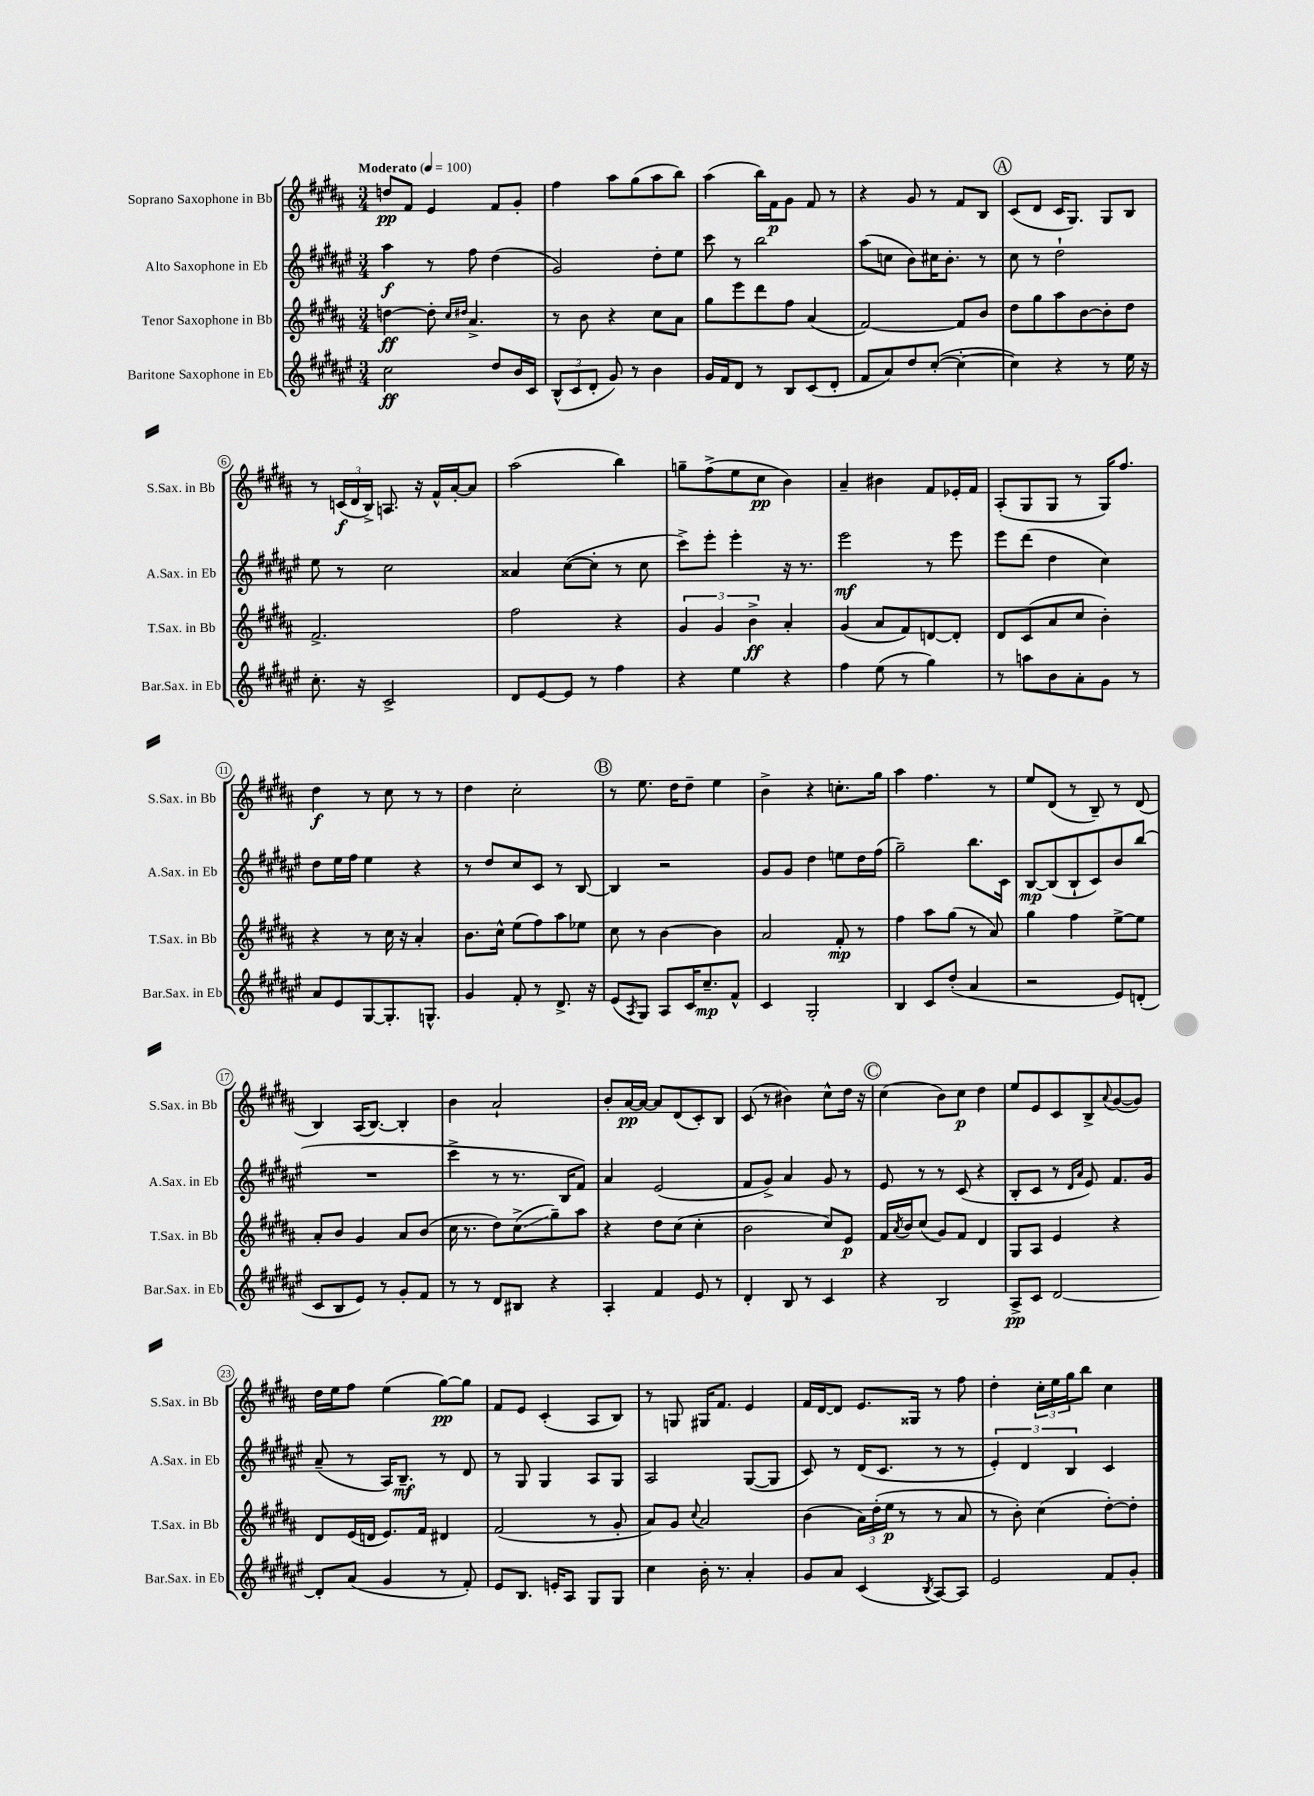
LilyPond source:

<<
\new StaffGroup <<
\new Staff = "s0" \with { instrumentName = "Soprano Saxophone in Bb" shortInstrumentName = "S.Sax. in Bb" } {
    \clef treble \key b \major \numericTimeSignature \time 3/4 \tempo "Moderato" 4 = 100
    d''8\pp fis'8 e'4 fis'8 gis'8-. |
    fis''4 ais''8 gis''8( ais''8 b''8) |
    ais''4( b''16) fis'16\p gis'8 fis'8 r8 |
    r4 gis'8 r8 fis'8 b8 |
    \mark \markup { \circle "A" } cis'8( dis'8 cis'16 gis8.) gis8 b8 |
    r8 \tuplet 3/2 { c'16\f( dis'16 b16->) } a8. r16 fis'16-^ ais'16~-. ais'8 |
    ais''2( b''4) |
    g''8-- fis''8->( e''8 cis''8\pp b'4) |
    ais'4-- bis'4 fis'8 ees'16-. fis'16 |
    ais8-.( gis8 gis8 r8 gis16) fis''8. |
    dis''4\f r8 cis''8 r8 r8 |
    dis''4 cis''2-. |
    \mark \markup { \circle "B" } r8 e''8. dis''16 dis''8-- e''4 |
    b'4-> r4 c''8.-. gis''16 |
    ais''4 fis''4. r8 |
    e''8 dis'8( r8 b8--) r8 dis'8( |
    b4) ais16( b8.~) b4-. |
    b'4 ais'2-! |
    b'8-. ais'16~\pp ais'16~ ais'8 dis'8( cis'8-.) b8 |
    cis'8( r8 bis'4) cis''8-^ dis''16 r16 |
    \mark \markup { \circle "C" } cis''4( b'8) cis''8\p dis''4 |
    e''8 e'8 cis'8 b8-> \appoggiatura { ais'8 } gis'8~( gis'8) |
    dis''16 e''16 fis''8 e''4( gis''8~\pp) gis''8 |
    fis'8 e'8 cis'4-.( ais8 b8) |
    r8 g8 gis16 fis'8. e'4 |
    fis'16 dis'16~ dis'8 e'8. gisis16 r8 fis''8 |
    dis''4-. \tuplet 3/2 { cis''16-. e''16 gis''16 } b''8 cis''4 \bar "|." |
}
\new Staff = "s1" \with { instrumentName = "Alto Saxophone in Eb" shortInstrumentName = "A.Sax. in Eb" } {
    \clef treble \key fis \major \numericTimeSignature \time 3/4
    ais''4\f r8 fis''8 dis''4( |
    gis'2) dis''8-. eis''8 |
    cis'''8 r8 b''2 |
    ais''8( c''8 b'8) cis''16 b'8.-. r8 |
    \mark \markup { \circle "A" } cis''8 r8 dis''2-! |
    eis''8 r8 cis''2 |
    aisis'4 cis''8~( cis''8-. r8 cis''8 |
    cis'''8->) eis'''8-. eis'''4-. r16 r8. |
    eis'''2\mf r8 eis'''8 |
    eis'''8 dis'''8( dis''4 cis''4) |
    dis''8 eis''16 fis''16 eis''4 r4 |
    r8 dis''8 cis''8 cis'8 r8 b8~ |
    \mark \markup { \circle "B" } b4 r2 |
    gis'8 gis'8 dis''4 e''8 dis''16 fis''16( |
    gis''2--) b''8. cis'16 |
    b8~\mp b8( b8-! cis'8) b'8 b''8( |
    R2. |
    cis'''4-> r8 r8. b16 fis'8) |
    ais'4 eis'2( |
    fis'8 gis'8->) ais'4 gis'8 r8 |
    \mark \markup { \circle "C" } eis'8 r8 r8 cis'8( r4 |
    b8-. cis'8 r8 \grace { dis'16 ais'16 } eis'8) fis'8. gis'16 |
    ais'8--( r8 ais16) b8.--\mf r8 dis'8 |
    r8 gis8 gis4 ais8 gis8 |
    ais2 gis8~( gis8 |
    cis'8) r8 dis'16( cis'8. r8 r8 |
    \tuplet 3/2 { eis'4-.) dis'4 b4 } cis'4 \bar "|." |
}
\new Staff = "s2" \with { instrumentName = "Tenor Saxophone in Bb" shortInstrumentName = "T.Sax. in Bb" } {
    \clef treble \key b \major \numericTimeSignature \time 3/4
    d''4~\ff d''8-. \grace { cis''16 dis''16 } ais'4.-> |
    r8 b'8 r4 cis''8 ais'8 |
    gis''8 e'''8 dis'''8 fis''8 ais'4( |
    fis'2~) fis'8 b'8 |
    \mark \markup { \circle "A" } dis''8 gis''8 ais''8 b'8~ b'8-. dis''8 |
    fis'2.-> |
    fis''2 r4 |
    \tuplet 3/2 { gis'4 gis'4 b'4->\ff } ais'4-. |
    gis'4( ais'8 fis'8) d'8~ d'8-. |
    dis'8 cis'8( ais'8 cis''8 b'4-.) |
    r4 r8 cis''16 r16 ais'4-. |
    b'8. cis''16-^ e''8( fis''8) ais''8 ees''8 |
    \mark \markup { \circle "B" } cis''8 r8 b'4~ b'4 |
    ais'2 fis'8-.\mp r8 |
    fis''4 ais''8 gis''8( r8 ais'8) |
    gis''4 fis''4 e''8~-> e''8 |
    ais'8-. b'8 gis'4 ais'8 b'8( |
    cis''16 r8. dis''8) cis''8->\glissando( gis''8--) ais''8 |
    r4 dis''8 cis''8( cis''4-. |
    b'2 cis''8) e'8\p |
    \mark \markup { \circle "C" } fis'16 \acciaccatura { ais'8 } b'16 cis''8( gis'8) fis'8 dis'4 |
    gis8 ais8 e'4 r4 |
    dis'8 e'16( d'16 e'8.) fis'16 dis'4 |
    fis'2( r8 gis'8-. |
    ais'8) gis'8 \appoggiatura { cis''8 } ais'2 |
    b'4( \tuplet 3/2 { ais'16) dis''16-.( e''16\p } r8 r8 ais'8 |
    r8 b'8-.) cis''4( dis''8~-.) dis''8-. \bar "|." |
}
\new Staff = "s3" \with { instrumentName = "Baritone Saxophone in Eb" shortInstrumentName = "Bar.Sax. in Eb" } {
    \clef treble \key fis \major \numericTimeSignature \time 3/4
    cis''2\ff dis''8 b'16 cis'16 |
    \tuplet 3/2 { b8-^( cis'8 dis'8-. } gis'8) r8 b'4 |
    gis'16 fis'16 dis'8 r8 b8 cis'8( dis'8-. |
    fis'8 ais'8) dis''8 cis''8~-.( cis''4~-. |
    \mark \markup { \circle "A" } cis''4) r4 r8 eis''16 r16 |
    cis''8.-. r16 cis'2-> |
    dis'8 eis'8~ eis'8 r8 fis''4 |
    r4 eis''4 r4 |
    fis''4 eis''8( r8 gis''4) |
    r8 a''8 b'8 ais'8-. gis'8 r8 |
    ais'8 eis'8 gis8~ gis8.-. g8.-^ |
    gis'4 fis'8-. r8 dis'8.-> r16 |
    \mark \markup { \circle "B" } eis'8( \acciaccatura { ais8 } gis8) ais8 cis'16 cis''8.--\mp fis'8-^ |
    cis'4 gis2-. |
    b4 cis'8 dis''8-.( ais'4 |
    r2 eis'8) d'8-.( |
    cis'8 b8 eis'8) r8 gis'8-. fis'8 |
    r8 r8 dis'8 bis8 r4 |
    ais4-. fis'4 eis'8 r8 |
    dis'4-. b8 r8 cis'4 |
    \mark \markup { \circle "C" } r4 b2 |
    ais8->\pp cis'8 dis'2~ |
    dis'8-. ais'8( gis'4 r8 fis'8-.) |
    eis'8 b8. e'16-. ais8 gis8 gis8 |
    cis''4 b'16-. r8. ais'4-. |
    gis'8 ais'8 cis'4( \acciaccatura { b8 } ais8~) ais8 |
    eis'2 fis'8 gis'8-. \bar "|." |
}
>>
>>
\layout { \context { \Score \override BarNumber.stencil = #(make-stencil-circler 0.1 0.3 ly:text-interface::print) } }
